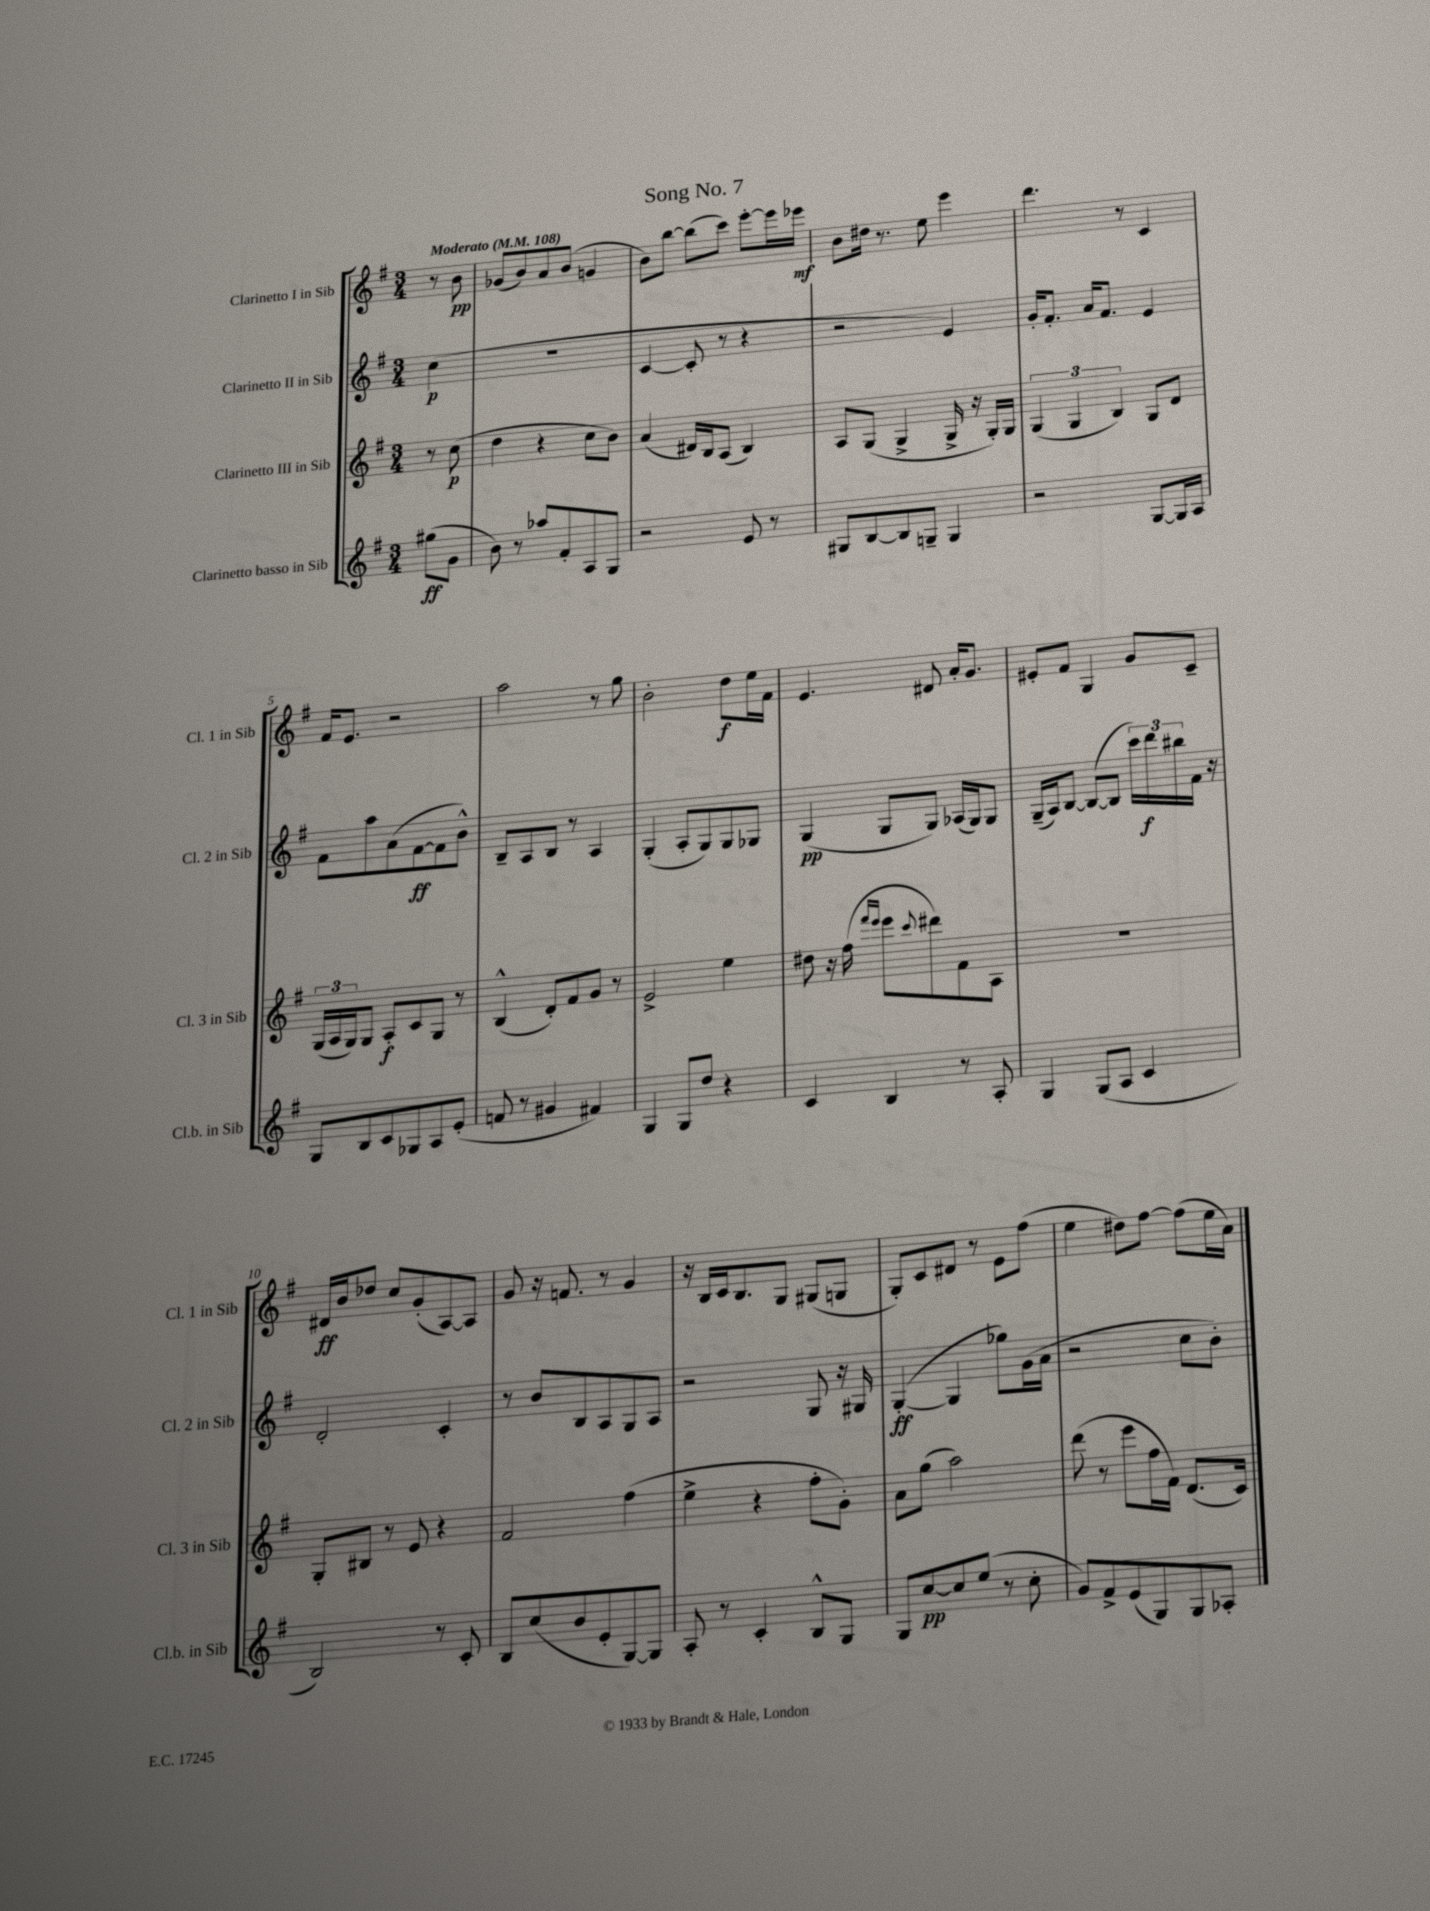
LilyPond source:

\header { title = "Song No. 7" }
<<
\new StaffGroup <<
\new Staff = "s0" \with { instrumentName = "Clarinetto I in Sib" shortInstrumentName = "Cl. 1 in Sib" } {
    \clef treble \key g \major \numericTimeSignature \time 3/4 \partial 4 \tempo "Moderato" 4 = 108
    r8 b'8\pp |
    ges'8( b'8) a'8 b'8( g'4 |
    b'8) b''8~ b''8( c'''8) e'''8~-. e'''16 ees'''16\mf |
    b'8 dis''16 r8. e''8 e'''4 |
    d'''4. r8 c'4 |
    fis'16 e'8. r2 |
    a''2 r8 g''8 |
    b'2-. d''8\f e''16 fis'16 |
    e'4. dis'8 a'16-. g'8. |
    eis'8-. fis'8 g4 g'8 c'8-- |
    dis'16\ff b'16 des''8 c''8 g'8-.( a8~) a8 |
    g'8 r16 f'8. r8 g'4 |
    r16 b16 c'16 b8. g8 gis8( g8 |
    g8-.) c'8 dis'8 r8 e'8 fis''8( |
    e''4 dis''8) fis''8~ fis''8( e''16 a'16) \bar "|." |
}
\new Staff = "s1" \with { instrumentName = "Clarinetto II in Sib" shortInstrumentName = "Cl. 2 in Sib" } {
    \clef treble \key g \major \numericTimeSignature \time 3/4 \partial 4
    c''4\p( |
    R2. |
    c'4~ c'8-. r8 r4 |
    r2 e'4) |
    g'16-. fis'8.-. a'16 fis'8. e'4 |
    fis'8 a''8 a'8( fis'8~\ff fis'8 b'8-^) |
    b8-- a8 b8 r8 a4 |
    g4-.( a8-. g8) g8 ges8 |
    g4\pp( g8 g8) aes16( g16) g8 |
    g16--( a16) b8~ b8~( b8 \tuplet 3/2 { c'''16) d'''16\f bis''16 } fis'16 r16 |
    d'2-. c'4-. |
    r8 b'8 b8 a8 g8 a8 |
    r2 g8 r16 gis16 |
    g4~-.\ff( g4 ges''8) g'16( a'16 |
    r2 c''8 b'8-.) \bar "|." |
}
\new Staff = "s2" \with { instrumentName = "Clarinetto III in Sib" shortInstrumentName = "Cl. 3 in Sib" } {
    \clef treble \key g \major \numericTimeSignature \time 3/4 \partial 4
    r8 c''8\p( |
    d''4 r4 c''8 b'8) |
    a'4( dis'16) b16 a8( b4) |
    a8 g8( g4-> g16-> r16 g16-.) g16 |
    \tuplet 3/2 { g4( g4 b4) } g8 d'8 |
    \tuplet 3/2 { g16( a16 g16) } g8 a8-.\f c'8 g8 r8 |
    b4-^( d'8-.) fis'8 g'8 r8 |
    e'2-> e''4 |
    dis''8 r16 fis''16( \grace { fis'''16 e'''16 } e'''8 \appoggiatura { c'''8 } dis'''8) fis'8 a8 |
    R2. |
    g8-. bis8 r8 e'8 r4 |
    fis'2 fis''4( |
    e''4-> r4 fis''8-. g'8-.) |
    a'8 g''8( a''2) |
    d'''8( r8 e'''8 fis''16 fis'16) d'8.( c'16) \bar "|." |
}
\new Staff = "s3" \with { instrumentName = "Clarinetto basso in Sib" shortInstrumentName = "Cl.b. in Sib" } {
    \clef treble \key g \major \numericTimeSignature \time 3/4 \partial 4
    gis''8\ff( g'8 |
    b'8) r8 aes''8 fis'8-. a8 g8 |
    r2 e'8 r8 |
    gis8 b8~ b8 g8-- g4 |
    r2 g8~ g16 a16 |
    g8 b8 c'8 ges8 a8 e'8-.( |
    f'8 r8 gis'4 fis'4) |
    g4 g8 d''8 r4 |
    c'4 b4 r8 a8-. |
    g4 g8( a8 c'4 |
    b2) r8 c'8-. |
    b8 c''8( b'8 e'8-. g8~) g8 |
    a8-. r8 c'4-. b8-^ g8 |
    g8 c''8~\pp c''8 e''8( r8 c''8-. |
    g'8) fis'8-> e'8( g8) g8 aes8-. \bar "|." |
}
>>
>>
